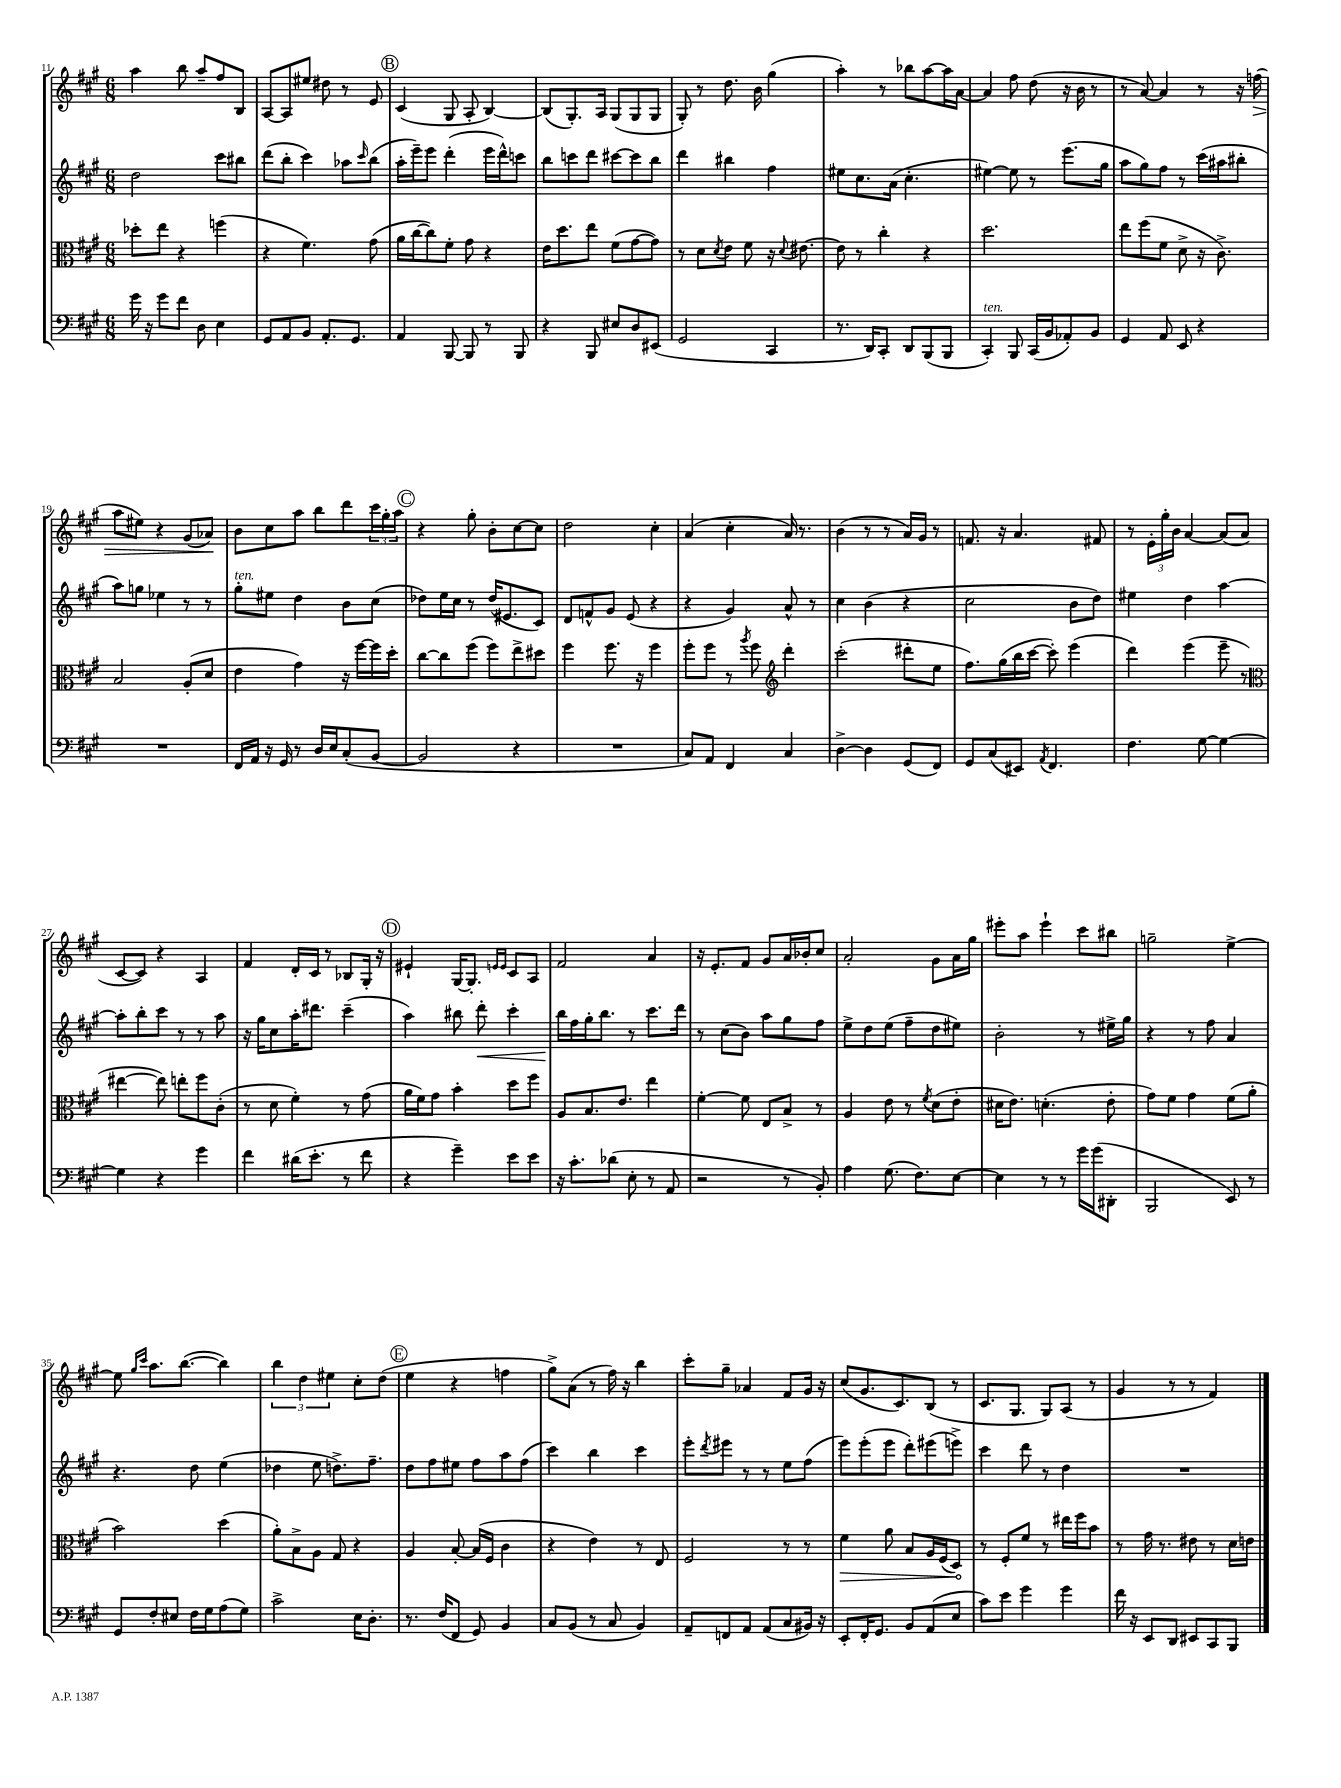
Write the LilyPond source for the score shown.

<<
\new StaffGroup <<
\new Staff = "s0" {
    \clef treble \key a \major \numericTimeSignature \time 6/8
    a''4 b''8 a''8-- fis''8 b8 |
    a8~ a8 eis''8 dis''8 r8 e'8 |
    \mark \markup { \circle "B" } cis'4( gis8 a8-. b4~) |
    b8( gis8.-.) a16 gis8( gis8 gis8 |
    gis8-.) r8 d''8. b'16 gis''4( |
    a''4-.) r8 bes''8 a''8~ a''16 a'16~ |
    a'4 fis''8 d''8( r16 b'16 r8 |
    r8 a'8~) a'4 r8 r16 f''16\>( |
    a''8 eis''8) r4 gis'8( aes'8\!) |
    b'8 cis''8 a''8 b''8 d'''8 \tuplet 3/2 { cis'''16 gis''16-. a''16 } |
    \mark \markup { \circle "C" } r4 gis''8-. b'8-. cis''8~ cis''8 |
    d''2 cis''4-. |
    a'4( cis''4-. a'16) r8. |
    b'4( r8 r8 a'16) gis'16 r8 |
    f'8. r16 a'4. fis'8 |
    r8 \tuplet 3/2 { e'16-. gis''16-. b'16 } a'4~ a'8( a'8 |
    cis'8~ cis'8) r4 a4 |
    fis'4 d'16-. cis'16 r8 bes8 gis16-. r16 |
    \mark \markup { \circle "D" } eis'4-! gis16~ gis8.-. \grace { e'16 e'16 } cis'8 a8 |
    fis'2 a'4 |
    r16 e'8.-. fis'8 gis'8 a'16 bes'16-. cis''8 |
    a'2-. gis'8 a'16 gis''16 |
    eis'''8-. a''8 eis'''4-! cis'''8 bis''8 |
    g''2-- e''4~-> |
    e''8 \grace { gis''16 cis'''16 } a''8. b''8.~( b''4) |
    \tuplet 3/2 { b''4 d''4 eis''4 } cis''8-. d''8( |
    \mark \markup { \circle "E" } e''4 r4 f''4 |
    gis''8->) a'8( r8 fis''16) r16 b''4 |
    cis'''8-. gis''8-- aes'4 fis'8 gis'16 r16 |
    cis''8( gis'8. cis'8.) b8( r8 |
    cis'8. gis8. gis8) a8( r8 |
    gis'4 r8 r8 fis'4) \bar "|." |
}
\new Staff = "s1" {
    \clef treble \key a \major \numericTimeSignature \time 6/8
    d''2 cis'''8 bis''8 |
    d'''8( b''8-. cis'''4) aes''8 \grace { cis'''16 } b''8( |
    \mark \markup { \circle "B" } a''16-. e'''16--) e'''8 d'''4-.( e'''16 d'''16-^) c'''8 |
    b''8 c'''8 d'''8 cis'''8~ cis'''8 b''8 |
    d'''4 bis''4 fis''4 |
    eis''8 cis''8. a'16( cis''4.-. |
    eis''4~) eis''8 r8 e'''8.( gis''16 |
    a''8 gis''8) fis''8 r8 cis'''16( ais''16 bis''8-. |
    a''8) g''8 ees''4 r8 r8 |
    gis''8-.^\markup { \italic "ten." } eis''8 d''4 b'8 cis''8( |
    \mark \markup { \circle "C" } des''8) e''16 cis''16 r8 des''16( eis'8. cis'8) |
    d'8 f'8-^ gis'8 e'8( r4 |
    r4 gis'4) a'8-^ r8 |
    cis''4 b'4( r4 |
    cis''2 b'8 d''8) |
    eis''4 d''4 a''4~ |
    a''8-. b''8-. cis'''8 r8 r8 a''8 |
    r16 gis''16 cis''8 a''16-. dis'''8. cis'''4--( |
    \mark \markup { \circle "D" } a''4) bis''8 d'''8-.\< cis'''4-. |
    b''16\! fis''16 gis''16-. b''8. r8 cis'''8. d'''16 |
    r8 cis''8( b'8) a''8 gis''8 fis''8 |
    e''8-> d''8 e''8( fis''8-- d''8 eis''8) |
    b'2-. r8 eis''16-> gis''16 |
    r4 r8 fis''8 a'4 |
    r4. d''8 e''4( |
    des''4 e''8 d''8.->) fis''8.-- |
    \mark \markup { \circle "E" } d''8 fis''8 eis''8 fis''8 a''8 fis''8( |
    cis'''4) b''4 cis'''4 |
    e'''8-. \acciaccatura { d'''8 } eis'''8 r8 r8 e''8 fis''8( |
    e'''8) e'''8-.( e'''8 d'''8-.) eis'''8( e'''8->) |
    cis'''4 d'''8 r8 d''4 |
    R2. \bar "|." |
}
\new Staff = "s2" {
    \clef alto \key a \major \numericTimeSignature \time 6/8
    des''8-. e''8 r4 f''4( |
    r4 fis'4.) gis'8( |
    \mark \markup { \circle "B" } a'16 cis''16~ cis''8) fis'8-. gis'8 r4 |
    e'16 d''8. e''8 fis'8( gis'8~ gis'8) |
    r8 d'8 \acciaccatura { d'8 } e'8 fis'8 r16 \appoggiatura { d'8 } eis'8.~ |
    eis'8 r8 cis''4-. r4 |
    d''2. |
    e''8 fis''8( fis'8 d'8-> r16 cis'8.->) |
    b2 a8-.( d'8 |
    e'4 gis'4) r16 fis''16~ fis''16 d''16-. |
    \mark \markup { \circle "C" } cis''8~ cis''8 fis''8( fis''8) e''8-> dis''8 |
    fis''4 fis''8. r16 fis''4 |
    fis''8-. fis''8 r8 \acciaccatura { a''8 } fis''8 \clef treble d'''4-. |
    cis'''2-.( dis'''8-. e''8 |
    fis''8.) gis''16( b''16 cis'''16~ cis'''8-.) e'''4( |
    d'''4) e'''4( e'''8-- r8 |
    \clef alto eis''4~ eis''8) e''8-. fis''8 cis'8-.( |
    r8 d'8 fis'4-.) r8 gis'8( |
    \mark \markup { \circle "D" } a'16 fis'16) gis'8 b'4-. d''8 fis''8 |
    a8 b8. e'8. e''4 |
    fis'4~-. fis'8 e8 b8-> r8 |
    a4 e'8 r8 \acciaccatura { fis'8 } d'8( e'8-. |
    dis'16 e'8.) d'4.-.( e'8-. |
    gis'8) fis'8 gis'4 fis'8( a'8-. |
    b'2) d''4( |
    a'8-.) b8-> a8 gis8 r4 |
    \mark \markup { \circle "E" } a4 b8~-. b16( fis16 cis'4 |
    r4 e'4) r8 e8 |
    fis2 r8 r8 |
    \once \override Hairpin.circled-tip = ##t fis'4\> a'8 b8 a16 fis16( d8\!) |
    r8 fis8-. fis'8 r8 eis''16 fis''16 b'8 |
    r8 gis'16 r8. eis'8 r8 d'16 e'16 \bar "|." |
}
\new Staff = "s3" {
    \clef bass \key a \major \numericTimeSignature \time 6/8
    gis'16 r16 gis'8 fis'8 d8 e4 |
    gis,8 a,8 b,8 a,8.-. gis,8. |
    \mark \markup { \circle "B" } a,4 b,,8~ b,,8 r8 b,,8 |
    r4 b,,8 eis8 d8 eis,8( |
    gis,2 cis,4 |
    r8. d,16) cis,8-. d,8 b,,8( b,,8 |
    cis,4-.^\markup { \italic "ten." }) b,,8 cis,16( b,16 aes,8-.) b,8 |
    gis,4 a,8 e,8 r4 |
    R2. |
    fis,16 a,16 r16 gis,16 r8 d16 e16 cis8-.( b,8~ |
    \mark \markup { \circle "C" } b,2 r4 |
    R2. |
    cis8) a,8 fis,4 cis4 |
    d4~-> d4 gis,8( fis,8) |
    gis,8 cis8( eis,8) \acciaccatura { a,8 } fis,4. |
    fis4. gis8~ gis4~ |
    gis4 r4 gis'4 |
    fis'4 dis'16( e'8.-. r8 fis'8 |
    \mark \markup { \circle "D" } r4 gis'4--) e'8 e'8 |
    r16 cis'8.-. des'8( e8-. r8 a,8 |
    r2 r8 b,8-.) |
    a4 gis8.( fis8.) e8~ |
    e4 r8 r8 gis'16 gis'16( dis,8-. |
    b,,2 e,8) r8 |
    gis,8 fis8-. eis8 fis16 gis16 a8( gis8) |
    cis'2-> e16 d8.-. |
    \mark \markup { \circle "E" } r8. fis16( fis,8 gis,8) b,4 |
    cis8 b,8( r8 cis8 b,4) |
    a,8-- f,8 a,8 a,8( cis8 bis,16) r16 |
    e,8-. fis,16-. gis,8. b,8 a,8( e8 |
    cis'8) e'8 gis'4 gis'4 |
    fis'16 r16 e,8 d,8 eis,8 cis,8 b,,8 \bar "|." |
}
>>
>>
\layout { \context { \Score currentBarNumber = #11 } }
